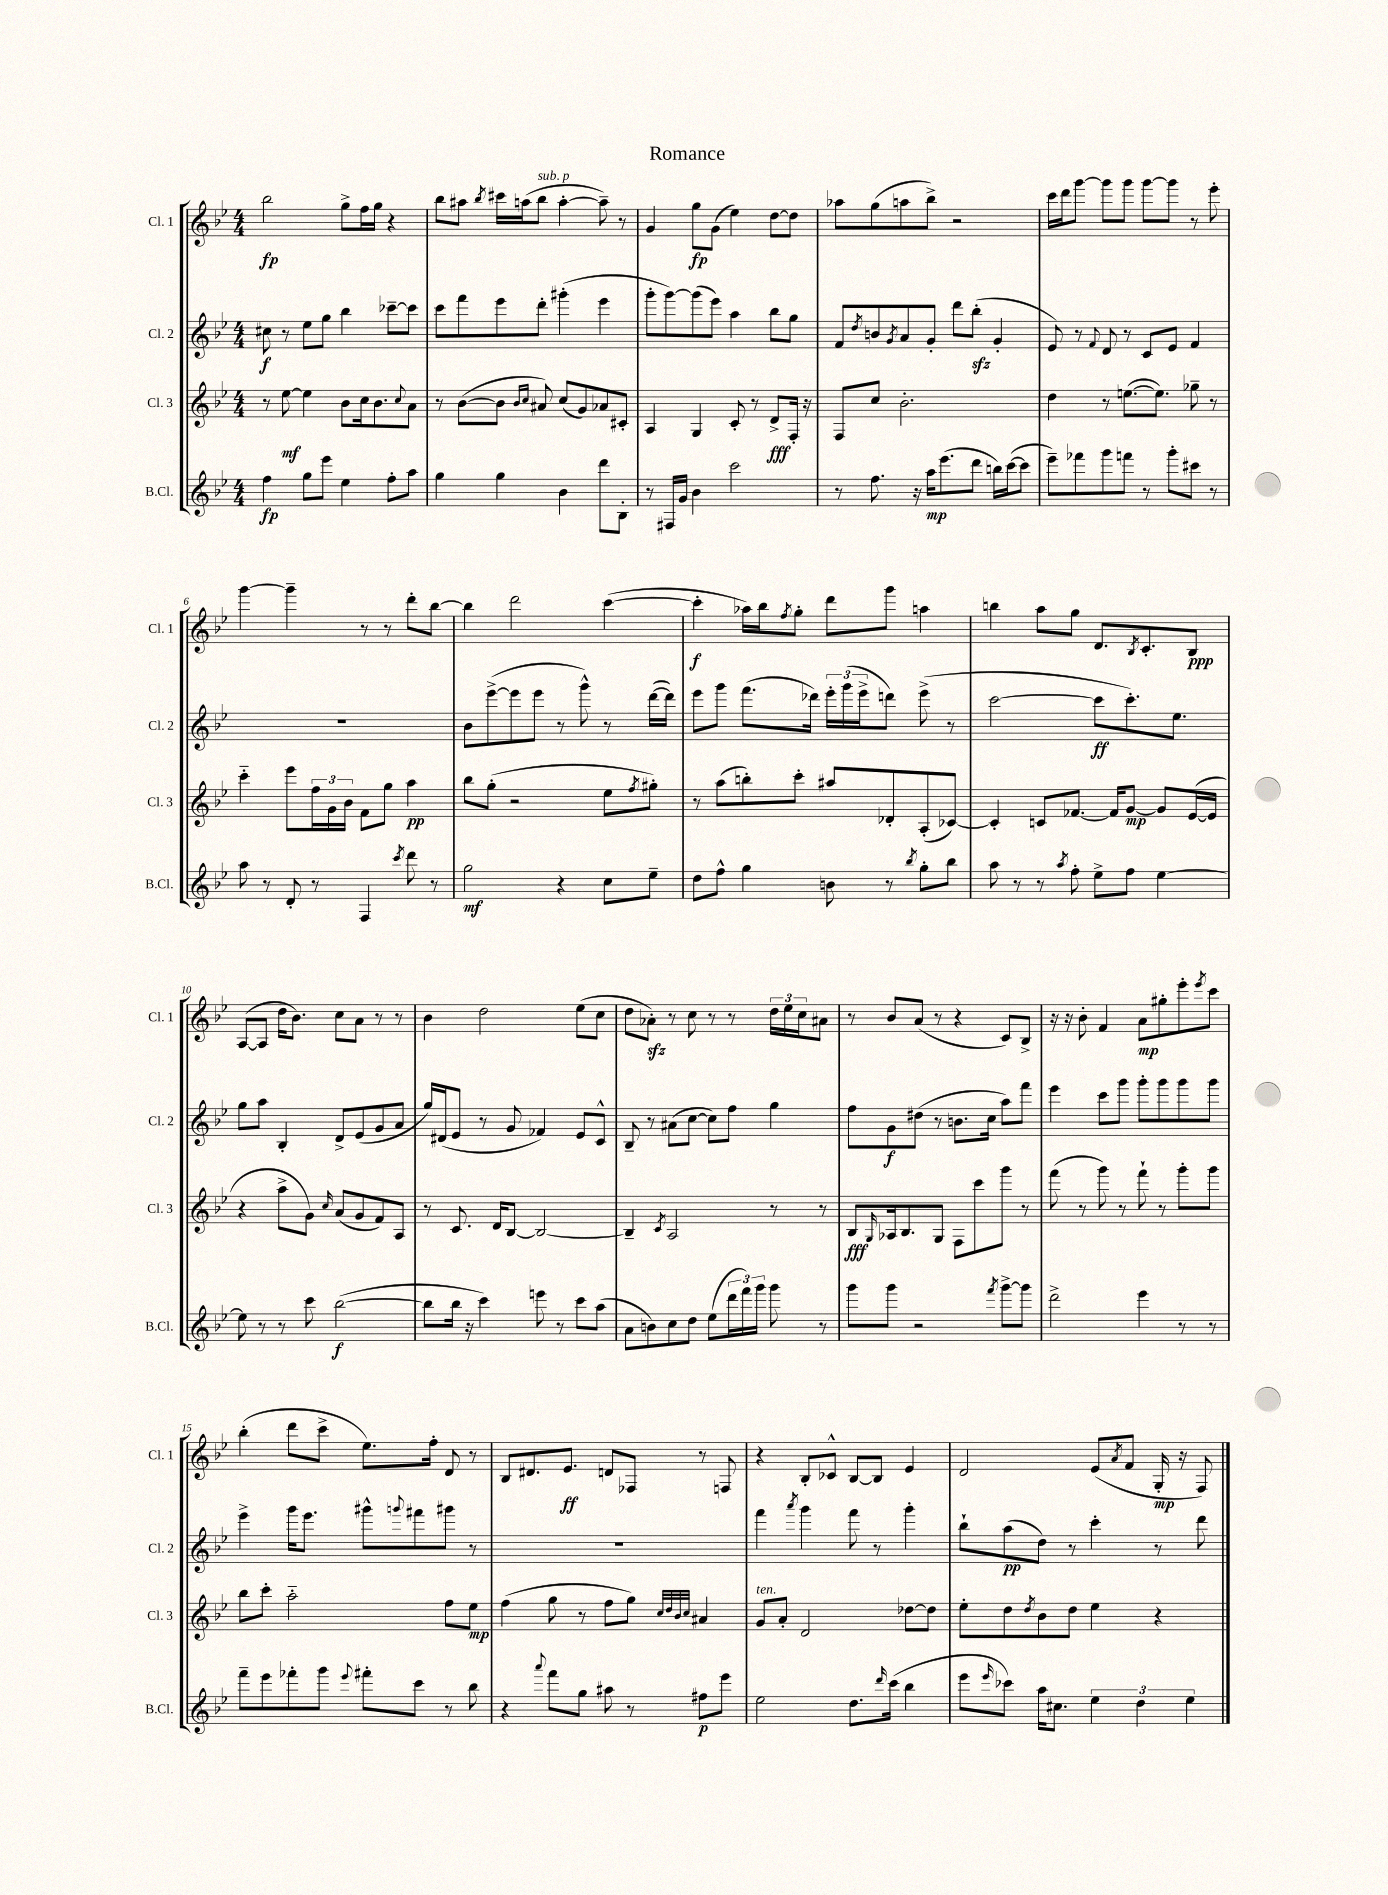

**kern	**dynam	**kern	**dynam	**kern	**dynam	**kern	**dynam
*part4	*part4	*part3	*part3	*part2	*part2	*part1	*part1
*staff4	*staff4	*staff3	*staff3	*staff2	*staff2	*staff1	*staff1
*I"B.Cl.	*	*I"Cl. 3	*	*I"Cl. 2	*	*I"Cl. 1	*
*I'B.Cl.	*	*I'Cl. 3	*	*I'Cl. 2	*	*I'Cl. 1	*
*clefG2	*	*clefG2	*	*clefG2	*	*clefG2	*
*k[b-e-]	*	*k[b-e-]	*	*k[b-e-]	*	*k[b-e-]	*
*M4/4	*	*M4/4	*	*M4/4	*	*M4/4	*
=1	=1	=1	=1	=1	=1	=1	=1
4ff\	fp	8r	.	8cc#X\	f	2bb-\	fp
.	.	[8ee-\	mf	8r	.	.	.
8gg\L	.	4ee-\]	.	8ee-\L	.	.	.
8eee-\J	.	.	.	8gg\J	.	.	.
4ee-\	.	8b-\L	.	4bb-\	.	8gg^\L	.
.	.	16cc\k	.	.	.	16ff\L	.
.	.	8.b-\	.	.	.	16gg\JJ	.
8ff'\L	.	.	.	[8ccc-X~\L	.	4r	.
.	.	8qqcc/	.	.	.	.	.
8aa\J	.	8a\J	.	8ccc-\J]	.	.	.
=2	=2	=2	=2	=2	=2	=2	=2
4gg\	.	8r	.	8ccc\L	.	8bb-\L	.
.	.	([8b-\L	.	8fff\	.	8aa#X\J	.
.	.	.	.	.	.	8qbb-/	.
4gg\	.	8b-\J]	.	8eee-\	.	16ccc#X\LL	.
.	.	.	.	.	.	(16aan\J	.
.	.	16qqb-/LL	.	.	.	.	.
.	.	16qqcc/JJ	.	.	.	.	.
!	!	!	!	!	!	!LO:TX:a:i:t=sub. p	!
.	.	8a#X/)	.	8ddd'\J	.	8bb-\J	.
4b-\	.	(8cc/L	.	(4ggg#X'\	.	[4aa'\	.
.	.	8g/)	.	.	.	.	.
8ddd\L	.	8a-X/	.	4eee-\	.	8aa~\])	.
8B-'\J	.	8c#X'/J	.	.	.	8r	.
=3	=3	=3	=3	=3	=3	=3	=3
8r	.	4A/	.	8ggg'\L	.	4g/	.
16F#X/LL	.	.	.	[8ggg\)	.	.	.
16g/JJ	.	.	.	.	.	.	.
4b-\	.	4G/	.	(8ggg\]	.	8gg\L	fp
.	.	.	.	8eee-\J)	.	(8g\J	.
2ccc\	.	8c'/	.	4aa\	.	4ee-\)	.
.	.	8r	.	.	.	.	.
.	.	8d^/L	fff	8bb-\L	.	[8dd\L	.
.	.	16F'/Jk	.	8gg\J	.	8dd\J]	.
.	.	16r	.	.	.	.	.
=4	=4	=4	=4	=4	=4	=4	=4
8r	.	8F/L	.	8f/L	.	8aa-X\L	.
.	.	.	.	8qdd/	.	.	.
8.ff\	.	8cc/J	.	8bn/	.	(8gg\	.
.	.	.	.	8qg/	.	.	.
.	.	2.b-'\	.	8a/	.	8aan\	.
16r	.	.	.	.	.	.	.
16aa\KL	mp	.	.	8g'/J	.	8bb-^\J)	.
(8.eee-\	.	.	.	.	.	.	.
.	.	.	.	8ddd\L	.	2r	.
8ddd\J	.	.	.	(8bb-zz'\J	.	.	.
16bbn\LL)	.	.	.	4g'/	.	.	.
([16ccc\J	.	.	.	.	.	.	.
8ccc\J]	.	.	.	.	.	.	.
=5	=5	=5	=5	=5	=5	=5	=5
8eee-~\L)	.	4dd\	.	8e-/)	.	16ccc\LL	.
.	.	.	.	.	.	16ddd\J	.
8fff-X\	.	.	.	8r	.	[8ggg\J	.
.	.	.	.	8qqf/	.	.	.
8ggg\	.	8r	.	8d/	.	8ggg\L]	.
8fffn\J	.	([8.een\L	.	8r	.	8ggg\J	.
8r	.	.	.	8c/L	.	[8ggg\L	.
.	.	8.ee\J])	.	.	.	.	.
8ggg'\L	.	.	.	8e-/J	.	8ggg\J]	.
8ccc#X\J	.	8gg-X~\	.	4f/	.	8r	.
8r	.	8r	.	.	.	8eee-'\	.
!!LO:LB:g=z
=6	=6	=6	=6	=6	=6	=6	=6
8aa\	.	4ccc\	.	1r	.	[4ggg\	.
8r	.	.	.	.	.	.	.
8d'/	.	8eee-\L	.	.	.	4ggg~\]	.
8r	.	24ff\L	.	.	.	.	.
.	.	24g\	.	.	.	.	.
.	.	24b-\JJ	.	.	.	.	.
4F/	.	8f\L	.	.	.	8r	.
.	.	8gg\J	.	.	.	8r	.
8qccc/	.	.	.	.	.	.	.
8ddd\	.	4aa\	pp	.	.	8ddd'\L	.
8r	.	.	.	.	.	[8bb-\J	.
=7	=7	=7	=7	=7	=7	=7	=7
2gg\	mf	8bb-\L	.	8b-\L	.	4bb-\]	.
.	.	(8gg'\J	.	([8eee-^\	.	.	.
.	.	2r	.	8eee-\]	.	2ddd\	.
.	.	.	.	8eee-\J	.	.	.
4r	.	.	.	8r	.	.	.
.	.	.	.	8ggg^^\)	.	.	.
8cc\L	.	8ee-\L	.	8r	.	([4ccc\	.
.	.	8qff/	.	.	.	.	.
8ee-~\J	.	8gg#X'\J)	.	([16ddd\LL	.	.	.
.	.	.	.	16ddd\JJ])	.	.	.
=8	=8	=8	=8	=8	=8	=8	=8
8dd\L	.	8r	.	8eee-\L	.	4ccc'\]	f
8ff^^\J	.	(8aa\L	.	8ggg\J	.	.	.
4gg\	.	8bbn'\)	.	(8.fff\L	.	16aa-X\LL)	.
.	.	.	.	.	.	16bb-\J	.
.	.	.	.	.	.	8qff/	.
.	.	8ccc'\J	.	.	.	8gg'\J	.
.	.	.	.	16ddd-X\Jk)	.	.	.
8bn\	.	8aa#X/L	.	24eee-'\LL	.	8ddd\L	.
.	.	.	.	(24ggg\	.	.	.
.	.	.	.	24eee-^\J	.	.	.
8r	.	8d-X'/	.	8dddn\J)	.	8ggg\J	.
8qbb-/	.	.	.	.	.	.	.
8gg'\L	.	(8A'/	.	(8eee-^\	.	4aan\	.
8bb-\J	.	[8c-X/J)	.	8r	.	.	.
=9	=9	=9	=9	=9	=9	=9	=9
8aa\	.	4c-'/]	.	[2ccc\	.	4bbn\	.
8r	.	.	.	.	.	.	.
8r	.	8cn/L	.	.	.	8aa\L	.
8qaa/	.	.	.	.	.	.	.
8ff'\	.	[8.f-X/J	.	.	.	8gg\J	.
8ee-^\L	.	.	.	8ccc\L]	ff	8.d/L	.
.	.	16f-/KL]	.	.	.	.	.
8ff\J	.	[8g/J	mp	8.ccc'\)	.	.	.
.	.	.	.	.	.	8qB-/	.
.	.	.	.	.	.	8.c'/	.
[4ee-\	.	8g/L]	.	.	.	.	.
.	.	.	.	8.ee-\J	.	.	.
.	.	([16e-/L	.	.	.	8B-/J	ppp
.	.	16e-/JJ]	.	.	.	.	.
!!LO:LB:g=z
=10	=10	=10	=10	=10	=10	=10	=10
8ee-\]	.	4r	.	8gg\L	.	([8A/L	.
8r	.	.	.	8aa\J	.	8A/J]	.
8r	.	8aa^\L	.	4B-'/	.	16dd\KL	.
.	.	.	.	.	.	8.b-\J)	.
8ccc\	.	8g\J)	.	.	.	.	.
.	.	16qqcc/	.	.	.	.	.
([2bb-\	f	(8a/L	.	8d^/L	.	8cc\L	.
.	.	8g/	.	(8e-/	.	8a\J	.
.	.	8f/)	.	8g/	.	8r	.
.	.	8A/J	.	8a/J	.	8r	.
=11	=11	=11	=11	=11	=11	=11	=11
8bb-\L]	.	8r	.	16gg/LL)	.	4b-\	.
.	.	.	.	(16d#X/J	.	.	.
16bb-\Jk	.	8.c/	.	8e-/J	.	.	.
16r	.	.	.	.	.	.	.
4ccc\)	.	.	.	8r	.	2dd\	.
.	.	16d/KL	.	.	.	.	.
.	.	[8B-/J	.	8g/	.	.	.
8eeen\	.	2B-/_	.	4f-X/)	.	.	.
8r	.	.	.	.	.	.	.
8ccc\L	.	.	.	8e-/L	.	(8ee-\L	.
(8aa\J	.	.	.	8c^^/J	.	8cc\J	.
=12	=12	=12	=12	=12	=12	=12	=12
8a\L	.	4B-~/]	.	8B-~/	.	8dd\L	.
8bn\)	.	.	.	8r	.	8a-Xzz'\J)	.
.	.	8qc/	.	.	.	.	.
8cc\	.	2A/	.	(8a#X\L	.	8r	.
8dd\J	.	.	.	[8cc\J	.	8cc\	.
(8ee-\L	.	.	.	8cc\L])	.	8r	.
24ddd\L	.	.	.	8ff\J	.	8r	.
24fff\)	.	.	.	.	.	.	.
24ggg\JJ	.	.	.	.	.	.	.
8ggg\	.	8r	.	4gg\	.	24dd\LL	.
.	.	.	.	.	.	24ee-\	.
.	.	.	.	.	.	24cc\J	.
8r	.	8r	.	.	.	8a#X\J	.
=13	=13	=13	=13	=13	=13	=13	=13
8ggg\L	.	8B-/L	fff	8ff\L	.	8r	.
.	.	16qqG/	.	.	.	.	.
8ggg\J	.	16A-X/k	.	8g\	f	8b-/L	.
.	.	8.B-/	.	.	.	.	.
2r	.	.	.	(8dd#X\J	.	(8a/J	.
.	.	8G/J	.	8r	.	8r	.
.	.	8F\L	.	8.bn\L	.	4r	.
.	.	8ccc\	.	.	.	.	.
.	.	.	.	16cc\Jk	.	.	.
8qfff/	.	.	.	.	.	.	.
[8ggg^\L	.	8ggg\J	.	8aa\L)	.	8c/L)	.
8ggg\J]	.	8r	.	8fff\J	.	8B-^/J	.
=14	=14	=14	=14	=14	=14	=14	=14
2ddd^\	.	(8fff\	.	4eee-\	.	16r	.
.	.	.	.	.	.	16r	.
.	.	8r	.	.	.	8b-'\	.
.	.	8ggg\)	.	8ccc\L	.	4f/	.
.	.	8r	.	8ggg\J	.	.	.
4eee-\	.	8fff`\	.	8ggg'\L	.	8a\L	mp
.	.	8r	.	8ggg\	.	8gg#X'\	.
8r	.	8ggg'\L	.	8ggg\	.	8eee-'\	.
.	.	.	.	.	.	8qeee-/	.
8r	.	8ggg\J	.	8ggg\J	.	8ccc\J	.
!!LO:LB:g=z
=15	=15	=15	=15	=15	=15	=15	=15
8fff~\L	.	8bb-\L	.	4eee-^\	.	(4bb-'\	.
8eee-\	.	8ccc'\J	.	.	.	.	.
8fff-X'\	.	2aa\	.	16ggg\KL	.	8ddd\L	.
.	.	.	.	8.eee-\J	.	.	.
8ggg\J	.	.	.	.	.	8ccc^\J	.
8qqeee-/	.	.	.	.	.	.	.
8fff#X'\L	.	.	.	8ggg#X^^\L	.	8.ee-\L)	.
.	.	.	.	8qqgggn/	.	.	.
8ccc\J	.	.	.	8fff#X\	.	.	.
.	.	.	.	.	.	16ff'\Jk	.
8r	.	8ff\L	.	8ggg#X\J	.	8d/	.
8bb-\	.	8ee-\J	mp	8r	.	8r	.
=16	=16	=16	=16	=16	=16	=16	=16
4r	.	(4ff\	.	1r	.	8B-/L	.
.	.	.	.	.	.	8.d#X/	.
8qqaaa/	.	.	.	.	.	.	.
8fff\L	.	8gg\	.	.	.	.	.
.	.	.	.	.	.	8.e-/J	ff
8gg\J	.	8r	.	.	.	.	.
8aa#X\	.	8ff\L	.	.	.	8dn/L	.
8r	.	8gg\J)	.	.	.	8F-X/J	.
.	.	32qqcc/LLL	.	.	.	.	.
.	.	32qqdd/	.	.	.	.	.
.	.	32qqb-/	.	.	.	.	.
.	.	32qqcc/JJJ	.	.	.	.	.
8ff#X\L	p	4a#X/	.	.	.	8r	.
8eee-\J	.	.	.	.	.	8Fn/	.
=17	=17	=17	=17	=17	=17	=17	=17
!	!	!LO:TX:a:i:t=ten.	!	!	!	!	!
2ee-\	.	8g/L	.	4fff\	.	4r	.
.	.	8a'/J	.	.	.	.	.
.	.	.	.	8qaaa/	.	.	.
.	.	2d/	.	4ggg\	.	8B-'/L	.
.	.	.	.	.	.	8c-X^^/J	.
8.dd\L	.	.	.	8fff\	.	[8B-/L	.
.	.	.	.	8r	.	8B-/J]	.
16qqddd/	.	.	.	.	.	.	.
(16ccc\Jk	.	.	.	.	.	.	.
4bb-\	.	[8dd-X\L	.	4ggg'\	.	4e-/	.
.	.	8dd-\J]	.	.	.	.	.
=18	=18	=18	=18	=18	=18	=18	=18
8eee-\L	.	8ee-'\L	.	8bb-`\L	.	2d/	.
16qqeee-/	.	.	.	.	.	.	.
8ccc-X\J)	.	8dd\	.	(8aa\	pp	.	.
.	.	8qdd/	.	.	.	.	.
16aa\KL	.	8b-\	.	8dd\J)	.	.	.
8.cc#X\J	.	.	.	.	.	.	.
.	.	8dd\J	.	8r	.	.	.
6ee-\	.	4ee-\	.	4ccc'\	.	(8e-/L	.
.	.	.	.	.	.	8qa/	.
.	.	.	.	.	.	8f/J	.
6dd\	.	.	.	.	.	.	.
.	.	4r	.	8r	.	16G'/	mp
.	.	.	.	.	.	16r	.
6ee-\	.	.	.	.	.	.	.
.	.	.	.	8ddd\	.	8F/)	.
==	==	==	==	==	==	==	==
*-	*-	*-	*-	*-	*-	*-	*-
